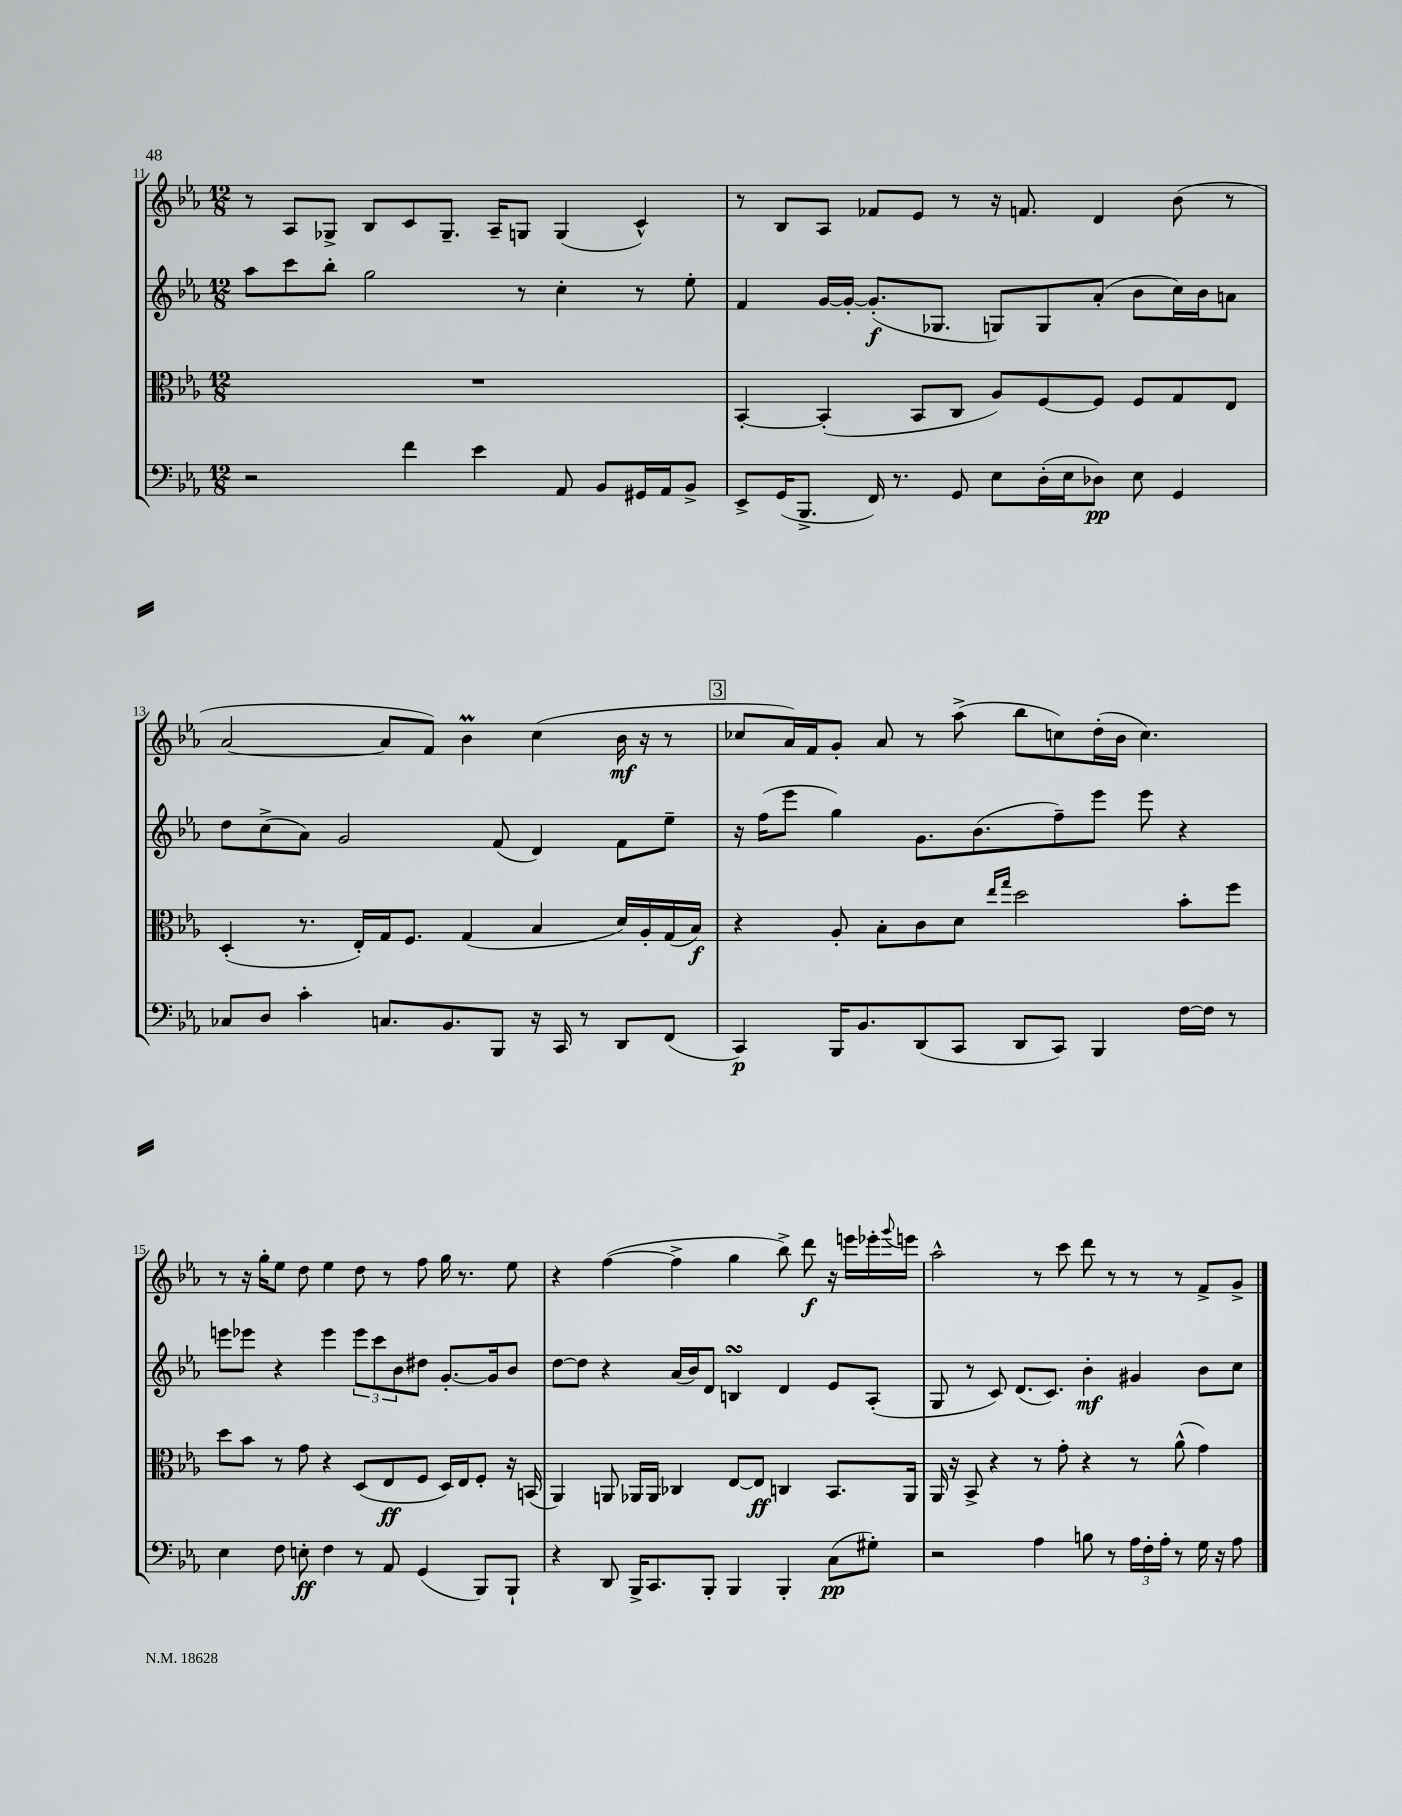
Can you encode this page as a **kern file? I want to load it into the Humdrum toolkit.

**kern	**kern	**kern	**kern
*staff4	*staff3	*staff2	*staff1
*clefF4	*clefC3	*clefG2	*clefG2
*k[b-e-a-]	*k[b-e-a-]	*k[b-e-a-]	*k[b-e-a-]
*M12/8	*M12/8	*M12/8	*M12/8
2r	1.r	8aa-	8r
.	.	8ccc	8A-
.	.	8bb-'	8G-^
.	.	2gg	8B-
4f	.	.	8c
.	.	.	8.G-~
4e-	.	.	.
.	.	.	16A-~
.	.	8r	8G
8AA-	.	4cc'	(4G
8BB-	.	.	.
16GG#	.	8r	4c^^)
16AA-	.	.	.
8BB-^	.	8ee-'	.
=	=	=	=
8EE-^	[4BB-'	4f	8r
(16GG	.	.	8B-
8.BBB-^	.	.	.
.	(4BB-']	[16g	8A-
.	.	16g'_	.
16FF)	.	(8.g']	8f-
8.r	.	.	.
.	8BB-	.	8e-
.	.	8.G-	.
8GG	8C	.	8r
8E-	8A-)	8G)	16r
.	.	.	8.f
(16D'	[8F	8G	.
16E-	.	.	.
8D-)	8F]	(8a-'	4d
8E-	8F	8b-	.
4GG	8G	16cc)	(8b-
.	.	16b-	.
.	8E-	8a	8r
=	=	=	=
8C-	(4D'	8dd	[2a-
8D	.	(8cc^	.
4c'	8.r	8a-)	.
.	.	2g	.
.	16E-')	.	.
8.C	16G	.	8a-]
.	8.F	.	.
.	.	.	8f)
8.BB-	.	.	.
.	(4G	.	4b-
8BBB-	.	(8f	.
16r	4B-	4d)	(4cc
16CC	.	.	.
8r	.	.	.
8DD	16d)	8f	16b-
.	16A-'	.	16r
(8FF	(16G	8ee-~	8r
.	16B-)	.	.
=	=	=	=
4CC)	4r	16r	8cc-
.	.	(16ff	.
.	.	8eee-	16a-)
.	.	.	16f
16BBB-	8A-'	4gg)	8g'
8.BB-	.	.	.
.	8B-'	.	8a-
(8DD	8c	8.g	8r
8CC	8d	.	(8aa-^
.	.	(8.b-	.
.	16qqee-	.	.
.	16qqgg	.	.
8DD	2dd	.	8bb-
8CC)	.	8ff~)	8cc)
4BBB-	.	8eee-	(16dd'
.	.	.	16b-
.	.	8eee-	4.cc)
[16F	8b-'	4r	.
16F]	.	.	.
8r	8ff	.	.
=	=	=	=
4E-	8dd	8eee	8r
.	8b-	8eee-	16r
.	.	.	16gg'
8F	8r	4r	8ee-
8E'	8g	.	8dd
4F	4r	4eee-	4ee-
8r	(8D	12eee-	8dd
.	.	12ccc	.
8AA-	8E-	.	8r
.	.	12b-	.
(4GG	8F	8dd#	8ff
.	16D)	[8.g'	16gg
.	16E-	.	8.r
8BBB-)	8F'	.	.
.	.	16g]	.
8BBB-`	16r	8b-	8ee-
.	(16BB	.	.
=	=	=	=
4r	4AA-)	[8dd	4r
.	.	8dd]	.
8DD	8AA	4r	([4ff
16BBB-^	16AA-	.	.
8.CC	16AA-	.	.
.	4C-	(16a-	4ff^]
.	.	16b-)	.
8BBB-'	.	8d	.
4BBB-	[8E-	4B	4gg
.	8E-]	.	.
4BBB-'	4C	4d	8bb-^)
.	.	.	8ddd
(8C	8.BB-	8e-	16r
.	.	.	16eee
8G#')	.	(8A-'	16eee-'
.	.	.	8qqggg
.	16AA-	.	16eee
=	=	=	=
2r	16AA-	8G	2aa-^^
.	16r	.	.
.	8BB-^	8r	.
.	4r	8c)	.
.	.	(8.d	.
4A-	8r	.	8r
.	.	8.c)	.
.	8g'	.	8ccc
8B	4r	4b-'	8ddd
8r	.	.	8r
24A-	8r	4g#	8r
24F'	.	.	.
24A-'	.	.	.
8r	(8a-^^	.	8r
16G	4g)	8b-	8f^
16r	.	.	.
8A-	.	8cc	8g^
==	==	==	==
*-	*-	*-	*-
